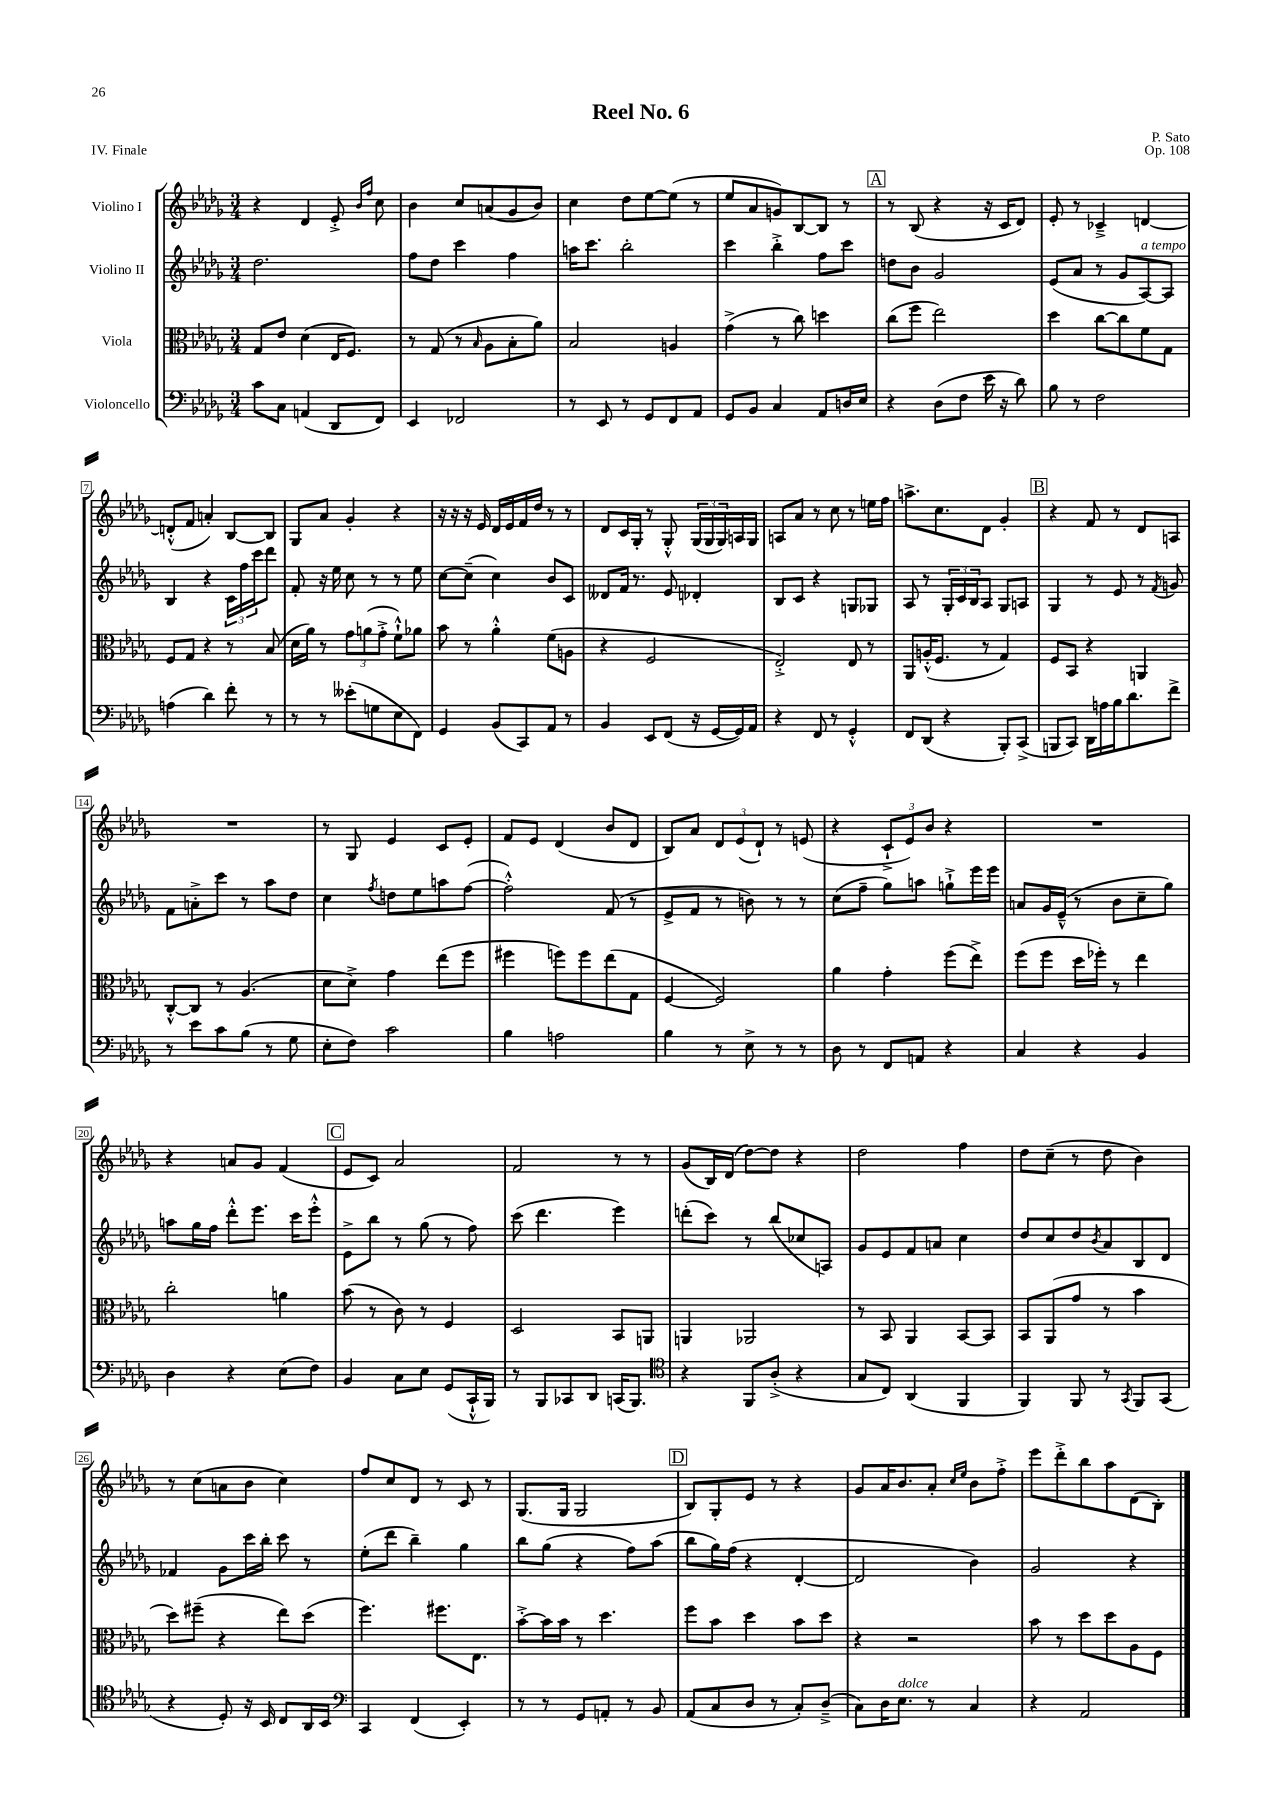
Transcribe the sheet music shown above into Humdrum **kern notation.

**kern	**kern	**kern	**kern
*staff4	*staff3	*staff2	*staff1
*clefF4	*clefC3	*clefG2	*clefG2
*k[b-e-a-d-g-]	*k[b-e-a-d-g-]	*k[b-e-a-d-g-]	*k[b-e-a-d-g-]
*M3/4	*M3/4	*M3/4	*M3/4
8c\L	8G-/L	2.dd-\	4r
8C\J	8e-/J	.	.
(4AA/	(4d-\	.	4d-/
8DD-/L	16E-/LK	.	8e-'^/
.	8.F/J)	.	.
.	.	.	16qqb-/LL
.	.	.	16qqff/JJ
8FF/J)	.	.	8cc\
=	=	=	=
4EE-/	8r	8ff\L	4b-\
.	(8G-/	8dd-\J	.
2FF-/	8r	4ccc\	8cc/L
.	16qqB-/	.	.
.	8A-\L	.	(8a/
.	8B-'\	4ff\	8g-/
.	8a-\J)	.	8b-/J)
=	=	=	=
8r	2B-/	16aa\LK	4cc\
.	.	8.ccc\J	.
8EE-/	.	.	.
8r	.	2bb-'\	8dd-\L
8GG-/L	.	.	[8ee-\
8FF/	4A/	.	(8ee-\]J
8AA-/J	.	.	8r
=	=	=	=
8GG-/L	(4g-^\	4ccc\	8ee-/L
8BB-/J	.	.	8a-/
4C/	8r	4bb-'^\	8g/)
.	8cc\)	.	[8B-/
8AA-/L	4dd\	8ff\L	8B-/]J
16D/L	.	8ccc\J	8r
16E-/JJ	.	.	.
=	=	=	=
4r	(8cc\L	8dd\L	8r
.	8ff\J	8b-\J	(8B-/
(8D-\L	2ee-\)	2g-/	4r
8F\J	.	.	.
16e-\	.	.	16r
16r	.	.	16c/LK
8d-\)	.	.	8d-/J)
=	=	=	=
8B-\	4dd-\	(8e-/L	8e-'/
8r	.	8a-/J	8r
2F\	[8cc\L	8r	4c-~^/
.	8cc\]	8g-/L	.
.	8f\	[8A-/)	[4d/
.	8G-\J	8A-/]J	.
=	=	=	=
(4A\	8F/L	4B-/	(8d'^^/]L
.	8G-/J	.	8f/J
4d-\)	4r	4r	4a'/)
8f'\	8r	24c\LL	[8B-/L
.	.	24ff\	.
.	.	24ccc\J	.
8r	(8B-/	8ddd-\J	8B-/]J
=	=	=	=
8r	16d-\LL	8f'/	8G-/L
.	16a-\JJ)	.	.
8r	8r	16r	8a-/J
.	.	16ee-\	.
(8e--'\L	12g-\L	8cc\	4g-'/
.	(12a\	.	.
8G\	.	8r	.
.	12g-'^\J	.	.
8E-\	8f`^^\L)	8r	4r
8FF\J)	8a-\J	8ee-\	.
=	=	=	=
4GG-/	8b-\	[8cc\L	16r
.	.	.	16r
.	8r	(8cc~\]J	16r
.	.	.	16e-/
(8BB-/L	4a-'^^\	4cc\)	16d-/LL
.	.	.	16e-/
8CC/)	.	.	16f/
.	.	.	16dd-/JJ
8AA-/J	(8f\L	8b-/L	8r
8r	8A\J	8c/J	8r
=	=	=	=
4BB-/	4r	8d--/L	8d-/L
.	.	16f/Jk	16c/L
.	.	8.r	16G-'/JJ
8EE-/L	2F/	.	8r
(8FF/J	.	8e-/	8G-'^^/
16r	.	4d-'/	(24G-/LL
.	.	.	24G-/
[16GG-/LL	.	.	.
.	.	.	24G-/)
16GG-/])	.	.	16A/
16AA-/JJ	.	.	16G-/JJ
=	=	=	=
4r	2E-'^/)	8B-/L	8A/L
.	.	8c/J	8a-/J
8FF/	.	4r	8r
8r	.	.	8cc\
4GG-'^^/	8E-/	8G/L	8r
.	8r	8G-/J	16ee\LL
.	.	.	16ff\JJ
=	=	=	=
8FF/L	8AA-/L	8A-/	8.aa^\L
(8DD-/J	(16A'^^/K	8r	.
.	8.F/J	.	8.cc\
4r	.	24G-'/LL	.
.	.	24c/	.
.	.	24B-/J	.
.	8r	8A-/J	8d-\J
8BBB-'/L)	4G-/)	8G-/L	4g-'/
(8CC^/J	.	8A/J	.
=	=	=	=
8BBB/L	8F/L	4G-/	4r
8CC/J)	8BB-/J	.	.
16DD-\LL	4r	8r	8f/
16A\	.	.	.
16B-\J	.	8e-/	8r
8.d-\	.	.	.
.	4AA/	8r	8d-/L
.	.	8qf/	.
8f^\J	.	8g/	8A/J
=	=	=	=
8r	[8C'^^/L	8f\L	2.r
8e-\L	8C/]J	8a'^\	.
8c\	8r	8ccc\J	.
(8B-\J	(4.A-/	8r	.
8r	.	8aa-\L	.
8G-\	.	8dd-\J	.
=	=	=	=
8E-'\L	8d-\L	4cc\	8r
8F\J)	8d-^\J)	.	8G-/
.	.	8qff/	.
2c\	4g-\	8dd\L	4e-/
.	.	8ee-\	.
.	(8ee-\L	8aa\	8c/L
.	8ff\J	([8ff\J	8e-'/J
=	=	=	=
4B-\	4ff#\	2ff'^^\])	8f/L
.	.	.	8e-/J
2A\	8ff\L)	.	(4d-/
.	8ff\	.	.
.	(8ee-\	(8f/	8b-/L
.	8G-\J	8r	8d-/J
=	=	=	=
4B-\	[4F/	8e-^/L	8B-/L)
.	.	8f/J	8a-/J
8r	2F/])	8r	12d-/L
.	.	.	(12e-/
8E-^\	.	8b\)	.
.	.	.	12d-`/J)
8r	.	8r	8r
8r	.	8r	(8e/
=	=	=	=
8D-\	4a-\	(8cc\L	4r
8r	.	8ff~\J	.
8FF/L	4g-'\	8gg-\L)	12c`^/L
.	.	.	12e-/)
8AA/J	.	8aa\J	.
.	.	.	12b-/J
4r	(8ff\L	8gg`^\L	4r
.	8ee-^\J)	16eee-\L	.
.	.	16eee-\JJ	.
=	=	=	=
4C/	(8ff\L	8a/L	2.r
.	8ff\J	16g-/L	.
.	.	(16e-~^^/JJ	.
4r	16dd-\LL	8r	.
.	16ff-'\JJ)	.	.
.	8r	8b-\L	.
4BB-/	4ee-\	8cc~\	.
.	.	8gg-\J)	.
=	=	=	=
4D-\	2cc'\	8aa\L	4r
.	.	16gg-\L	.
.	.	16ff\JJ	.
4r	.	8ddd-'^^\L	8a/L
.	.	8.eee-\J	8g-/J
(8E-\L	4a\	.	(4f/
.	.	16ccc\LK	.
8F\J)	.	8eee-'^^\J	.
=	=	=	=
4BB-/	(8b-\	8e-^\L	8e-/L
.	8r	8bb-\J	8c/J)
8C\L	8c\)	8r	2a-/
8E-\J	8r	(8gg-\	.
(8GG-/L	4F/	8r	.
16CC`^^/L	.	8ff\)	.
16BBB-/JJ)	.	.	.
=	=	=	=
8r	2D-/	(8ccc\	2f/
8BBB-/L	.	4.ddd-\	.
8CC-/	.	.	.
8DD-/J	.	.	.
(16CC/LK	8BB-/L	4eee-\)	8r
8.BBB-/J)	.	.	.
.	8AA/J	.	8r
=	=	=	=
*clefC4	*	*	*
4r	4AA/	(8ddd'\L	(8g-/L
.	.	8ccc\J)	16B-/L)
.	.	.	(16d-/JJ
8FF/L	2AA-/	8r	[8dd-\L)
(8A-'^/J	.	(8bb-/L	8dd-\]J
4r	.	8cc-/	4r
.	.	8A/J)	.
=	=	=	=
8G-/L	8r	8g-/L	2dd-\
8C/J)	8BB-/	8e-/	.
(4AA-/	4AA-/	8f/	.
.	.	8a/J	.
4FF/	[8BB-/L	4cc\	4ff\
.	8BB-/]J	.	.
=	=	=	=
4FF/)	8BB-/L	8dd-/L	8dd-\L
.	(8AA-/	8cc/	(8cc~\J
8FF/	8g-/J	8dd-/	8r
.	.	8qb-/	.
8r	8r	8a-/	8dd-\
8qGG-/	.	.	.
8FF/L	4b-\	8B-/	4b-\)
(8GG-/J	.	8d-/J	.
=	=	=	=
4r	8dd-\L)	4f-/	8r
.	(8ff#~\J	.	(8cc\L
8D-'/)	4r	8g-\L	8a\
16r	.	16ccc\L	8b-\J
16BB-/	.	16bb-'\JJ	.
8C/L	8ee-\L)	8ccc\	4cc\)
16AA-/L	(8dd-\J	8r	.
16BB-/JJ	.	.	.
=	=	=	=
*clefF4	*	*	*
4CC/	4.ff\)	(8ee-'\L	8ff/L
.	.	8ddd-\J	8cc/
(4FF/	.	4bb-~\)	8d-/J
.	8.ff#\L	.	8r
4EE-'/)	.	4gg-\	8c/
.	8.E-\J	.	.
.	.	.	8r
=	=	=	=
8r	[8b-'^\L	8bb-\L	(8.G-/L
8r	16b-\]L	(8gg-\J	.
.	16b-\JJ	.	16G-/Jk
8GG-/L	8r	4r	2G-/
8AA'/J	4.dd-\	.	.
8r	.	8ff\L)	.
8BB-/	.	(8aa-\J	.
=	=	=	=
(8AA-/L	8ff\L	8bb-\L	8B-/L)
8C/	8b-\J	16gg-\L)	8G-'/
.	.	(16ff\JJ	.
8D-/J	4dd-\	4r	8e-/J
8r	.	.	8r
8C'/L)	8b-\L	[4d-'/	4r
(8D-~^/J	8dd-\J	.	.
=	=	=	=
8C\L)	4r	2d-/]	8g-/L
16D-\K	.	.	16a-/K
8.E-\J	.	.	8.b-/
.	2r	.	.
8r	.	.	8a-'/J
.	.	.	16qqcc/LL
.	.	.	16qqee-/JJ
4C/	.	4b-\)	8b-\L
.	.	.	8ff'^\J
=	=	=	=
4r	8b-\	2g-/	8eee-\L
.	8r	.	8ddd-'^\
2AA-/	8dd-\L	.	8bb-\
.	8dd-\	.	8aa-\
.	8A-\	4r	(8d-\
.	8F\J	.	8B-'\J)
==	==	==	==
*-	*-	*-	*-
